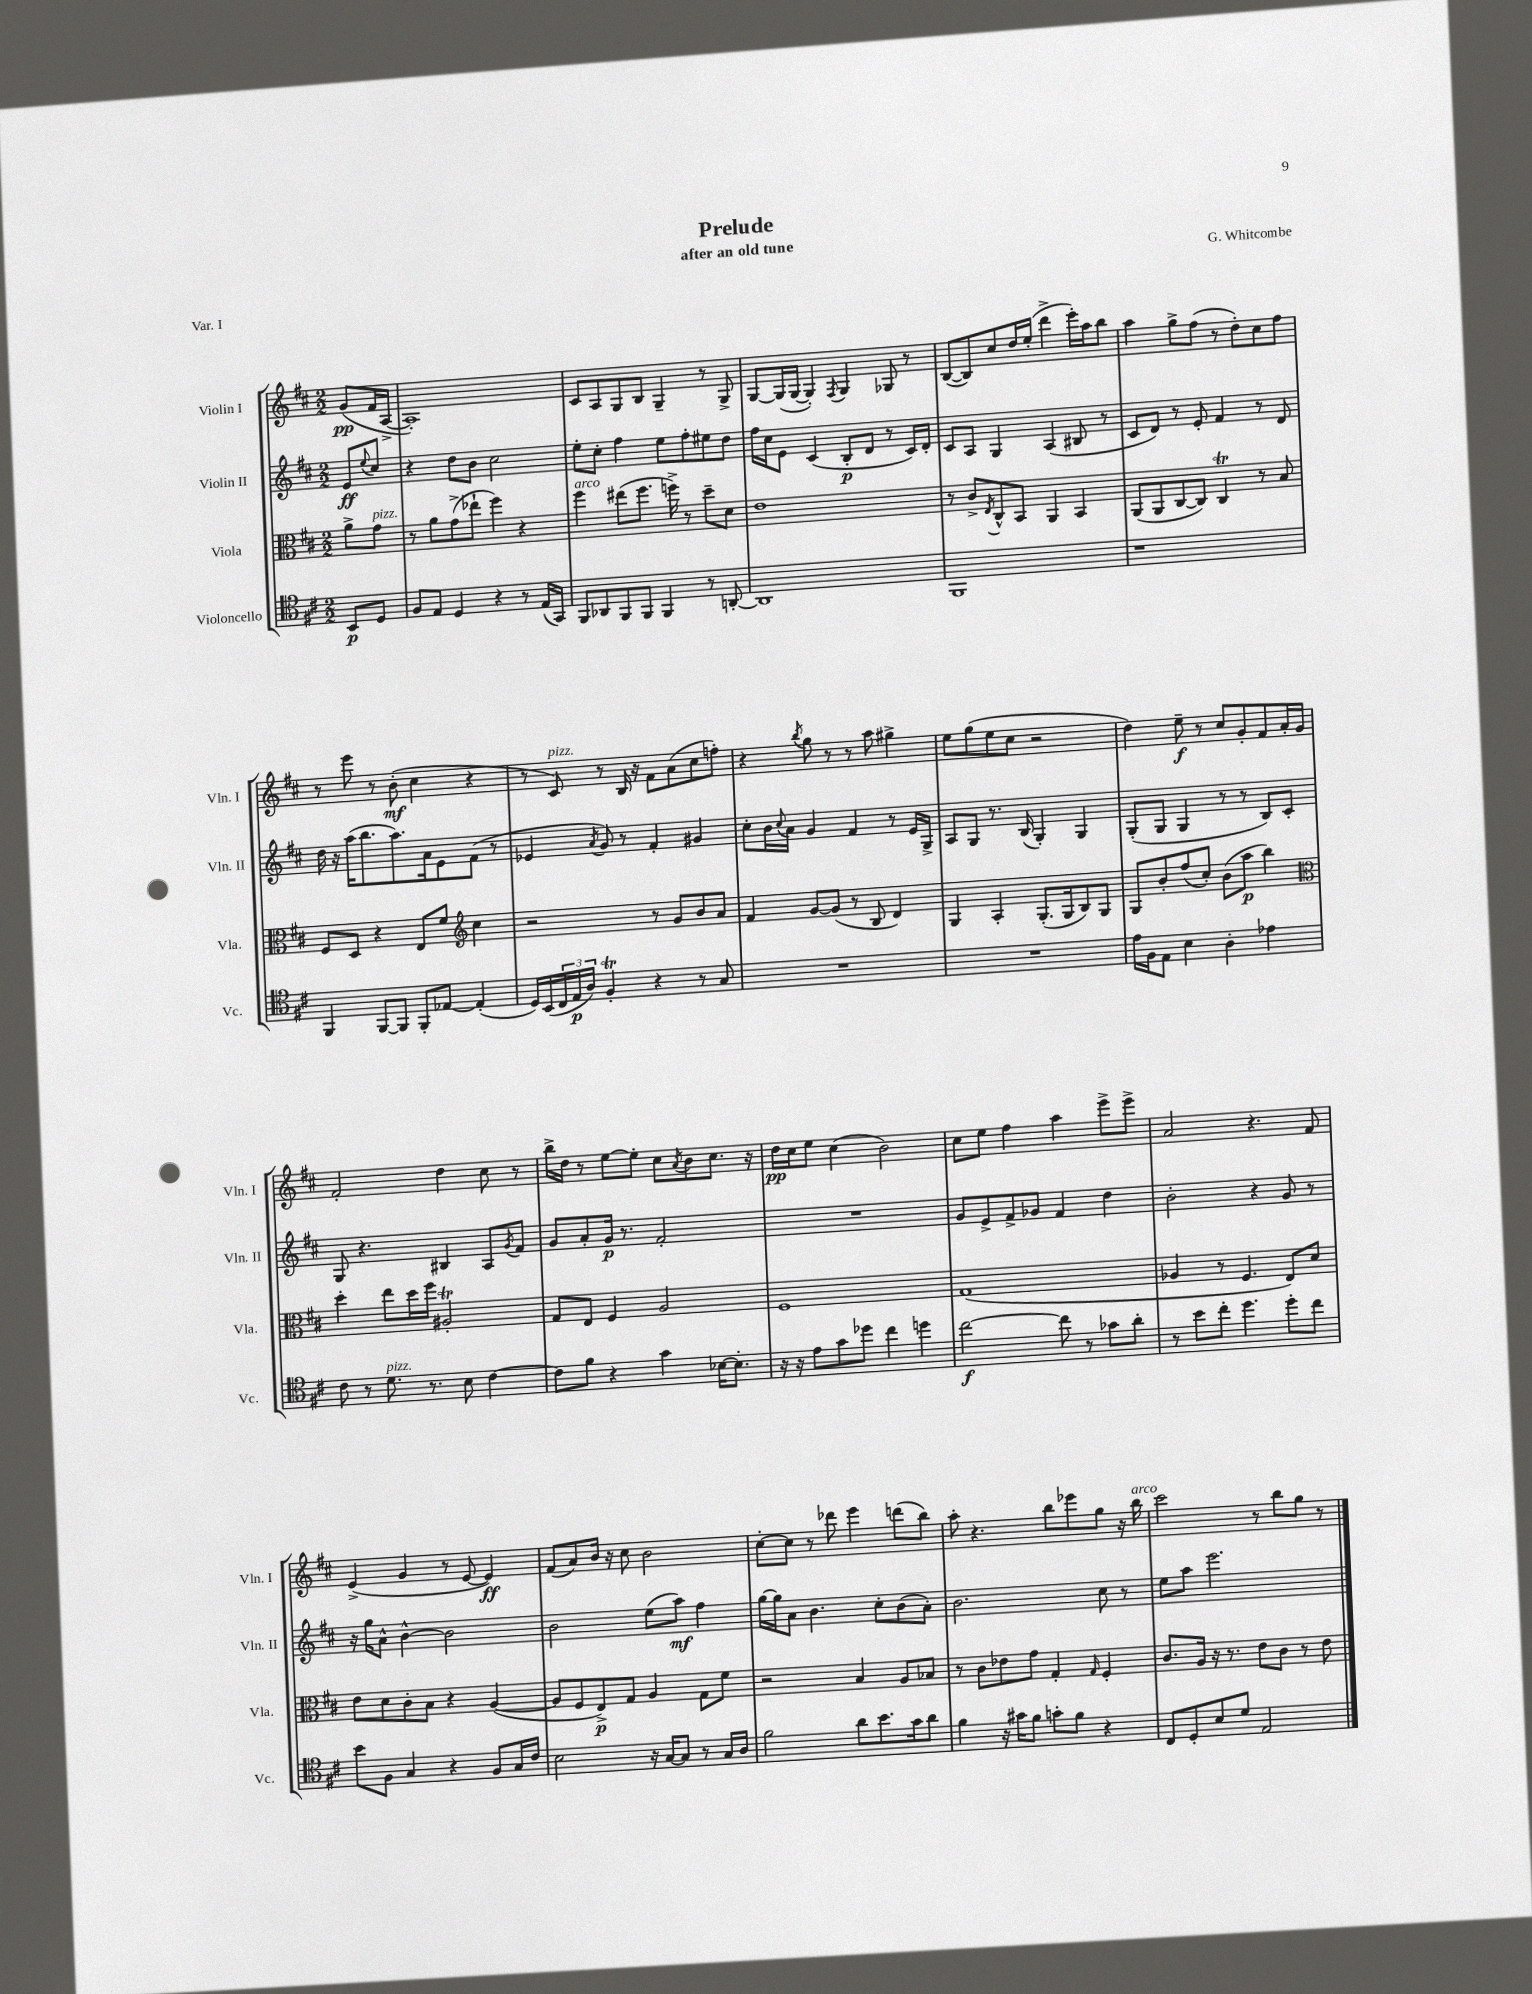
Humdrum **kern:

**kern	**dynam	**kern	**dynam	**kern	**dynam	**kern	**dynam
*part4	*part4	*part3	*part3	*part2	*part2	*part1	*part1
*staff4	*staff4	*staff3	*staff3	*staff2	*staff2	*staff1	*staff1
*I"Violoncello	*	*I"Viola	*	*I"Violin II	*	*I"Violin I	*
*I'Vc.	*	*I'Vla.	*	*I'Vln. II	*	*I'Vln. I	*
*clefC4	*	*clefC3	*	*clefG2	*	*clefG2	*
*k[f#c#]	*	*k[f#c#]	*	*k[f#c#]	*	*k[f#c#]	*
*M2/2	*	*M2/2	*	*M2/2	*	*M2/2	*
=	=	=	=	=	=	=	=
8BB/L	p	8a^\L	.	8e/L	ff	(8g/L	pp
.	.	.	.	8qqee/	.	.	.
!	!	!LO:TX:a:i:t=pizz.	!	!	!	!	!
8D/J	.	8g\J	.	8cc#/J	.	16f#/L	.
.	.	.	.	.	.	[16A^/JJ	.
=1	=1	=1	=1	=1	=1	=1	=1
8F#/L	.	8r	.	4r	.	1A'])	.
8E/J	.	8a\L	.	.	.	.	.
4D/	.	(8g^\	.	8dd\L	.	.	.
.	.	8ee-X`\J	.	8b\J	.	.	.
4r	.	4ff#\)	.	2cc#\	.	.	.
8r	.	4r	.	.	.	.	.
(16E/LL	.	.	.	.	.	.	.
16GG/JJ)	.	.	.	.	.	.	.
=2	=2	=2	=2	=2	=2	=2	=2
!	!	!LO:TX:a:i:t=arco	!	!	!	!	!
8FF#/L	.	4ff#\	.	8ee'\L	.	8c#/L	.
8AA-X/	.	.	.	8cc#'\J	.	8A/	.
8FF#/	.	(8ee#X\L	.	4ff#\	.	8G/	.
8FF#/J	.	8.ff#\J	.	.	.	8B/J	.
4FF#/	.	.	.	8ee\L	.	4G~/	.
.	.	16ffn^\)	.	.	.	.	.
.	.	8r	.	8ff#'\	.	.	.
8r	.	8dd~\L	.	8ee#X\	.	8r	.
[8AAn'/	.	8d\J	.	8dd\J	.	8G^/	.
=3	=3	=3	=3	=3	=3	=3	=3
1AA]	.	1e	.	16ff#\LL	.	[8G/L	.
.	.	.	.	16cc#\J	.	.	.
.	.	.	.	8e\J	.	(16G/L]	.
.	.	.	.	.	.	[16G/JJ	.
.	.	.	.	(4c#/	.	4G'/])	.
.	.	.	.	.	.	8qF#/	.
.	.	.	.	8B'/L	p	4G/	.
.	.	.	.	8d/J	.	.	.
.	.	.	.	8r	.	8G-X/	.
.	.	.	.	16c#/LL)	.	8r	.
.	.	.	.	16d'/JJ	.	.	.
=4	=4	=4	=4	=4	=4	=4	=4
1FF#	.	8r	.	8c#/L	.	([8B/L	.
.	.	8c#^/L	.	8A/J	.	8B/])	.
.	.	8qE/	.	.	.	.	.
.	.	8C#^^/	.	4G/	.	8cc#/	.
.	.	8BB/J	.	.	.	16dd/L	.
.	.	.	.	.	.	(16ee'/JJ	.
.	.	4AA/	.	(4A/	.	4ddd^\	.
.	.	4BB/	.	8B#X/	.	16eee'\LL)	.
.	.	.	.	.	.	16aa\J	.
.	.	.	.	8r	.	8bb\J	.
=5	=5	=5	=5	=5	=5	=5	=5
1r	.	(8AA/L	.	8c#/L	.	4aa\	.
.	.	8AA/	.	8d/J)	.	.	.
.	.	[8C#/	.	8r	.	8gg^\L	.
.	.	8C#/J])	.	8e'/	.	(8ff#\J	.
.	.	4C#t/	.	4f#/	.	8r	.
.	.	.	.	.	.	8dd'\L)	.
.	.	8r	.	8r	.	8cc#\	.
.	.	8B/	.	8d/	.	8ff#\J	.
!!LO:LB:g=z
=6	=6	=6	=6	=6	=6	=6	=6
4FF#/	.	8F#/L	.	16dd\	.	8r	.
.	.	.	.	16r	.	.	.
.	.	8D/J	.	(16aa\KL	.	8eee\	.
.	.	.	.	8.bb\	.	.	.
[8FF#/L	.	4r	.	.	.	8r	.
8FF#/J]	.	.	.	8.aa\)	.	(8b'\	mf
8FF#'/L	.	8E/L	.	.	.	4cc#\	.
.	.	.	.	16a\k	.	.	.
[8E-X/J	.	8f#/J	.	8e\	.	.	.
*	*	*clefG2	*	*	*	*	*
(4E-'/]	.	4cc#\	.	(8f#\J	.	4r	.
.	.	.	.	8r	.	.	.
=7	=7	=7	=7	=7	=7	=7	=7
16D/LL)	.	2r	.	4e-X/	.	8r	.
(16BB/	.	.	.	.	.	.	.
!	!	!	!	!	!	!LO:TX:a:i:t=pizz.	!
24C#/	.	.	.	.	.	8c#/)	.
24E/	p	.	.	.	.	.	.
24A/JJ)	.	.	.	.	.	.	.
.	.	.	.	8qa/	.	.	.
4F#t'/	.	.	.	8g/)	.	8r	.
.	.	.	.	8r	.	16B/	.
.	.	.	.	.	.	16r	.
4r	.	8r	.	4f#'/	.	8f#\L	.
.	.	8g/L	.	.	.	(8a\	.
8r	.	8b/	.	4g#X/	.	8cc#\	.
8G/	.	8a/J	.	.	.	8ffn'\J)	.
=8	=8	=8	=8	=8	=8	=8	=8
1r	.	4f#/	.	8cc#'\L	.	4r	.
.	.	.	.	16b\L	.	.	.
.	.	.	.	8qqcc#/	.	.	.
.	.	.	.	16a\JJ	.	.	.
.	.	.	.	.	.	8qbb/	.
.	.	[8g/L	.	4g/	.	8gg\	.
.	.	(8g/J]	.	.	.	8r	.
.	.	8r	.	4f#/	.	8r	.
.	.	8B/	.	.	.	8aa\	.
.	.	4d/)	.	8r	.	4gg#X^\	.
.	.	.	.	16e/LL	.	.	.
.	.	.	.	16G^/JJ	.	.	.
=9	=9	=9	=9	=9	=9	=9	=9
1r	.	4G/	.	8A/L	.	8ee\L	.
.	.	.	.	8G/J	.	(8gg\	.
.	.	4A'/	.	8.r	.	8ee\	.
.	.	.	.	.	.	8cc#\J	.
.	.	.	.	(16B/	.	.	.
.	.	(8.G'/L	.	4G'/)	.	2r	.
.	.	16G/k	.	.	.	.	.
.	.	8B/)	.	4G/	.	.	.
.	.	8G/J	.	.	.	.	.
=10	=10	=10	=10	=10	=10	=10	=10
16e\LL	.	8G/L	.	(8G'/L	.	4dd\)	.
16F#\J	.	.	.	.	.	.	.
8E\J	.	8b'/	.	8G/J	.	.	.
4B\	.	(8ff#/	.	4G/	.	8ee~\	f
.	.	8cc#'/J)	.	.	.	8r	.
4A'\	.	(8b\L	.	8r	.	8cc#/L	.
.	.	8aa\J	p	8r	.	8g'/	.
4e-X\	.	4bb\)	.	8B/L)	.	8f#/	.
.	.	.	.	8c#'/J	.	16a'/L	.
.	.	.	.	.	.	16g/JJ	.
!!LO:LB:g=z
=11	=11	=11	=11	=11	=11	=11	=11
*	*	*clefC3	*	*	*	*	*
8c#\	.	4dd'\	.	8G/	.	2f#'/	.
8r	.	.	.	4.r	.	.	.
!LO:TX:a:i:t=pizz.	!	!	!	!	!	!	!
8.d\	.	8ee\L	.	.	.	.	.
.	.	16dd\L	.	.	.	.	.
8.r	.	16ff#\JJ	.	.	.	.	.
.	.	2A#Xt'/	.	4B#X/	.	4dd\	.
8B\	.	.	.	.	.	.	.
[4c#\	.	.	.	8A/L	.	8cc#\	.
.	.	.	.	8qg/	.	.	.
.	.	.	.	8f#/J	.	8r	.
=12	=12	=12	=12	=12	=12	=12	=12
8c#\L]	.	8G/L	.	8g/L	.	16bb^\LL	.
.	.	.	.	.	.	16dd\JJ	.
8f#\J	.	8E/J	.	8a'/	.	8r	.
4r	.	4F#/	.	16g/Jk	p	[8ee\L	.
.	.	.	.	8.r	.	.	.
.	.	.	.	.	.	8ee'\J]	.
4g\	.	2A/	.	2f#'/	.	8cc#\L	.
.	.	.	.	.	.	8qa/	.
.	.	.	.	.	.	8b\	.
[16B-X\KL	.	.	.	.	.	8.cc#\J	.
8.B-'\J]	.	.	.	.	.	.	.
.	.	.	.	.	.	16r	.
=13	=13	=13	=13	=13	=13	=13	=13
16r	.	1F#	.	1r	.	16dd\LL	pp
16r	.	.	.	.	.	16cc#\J	.
8e\L	.	.	.	.	.	8ee\J	.
8g\	.	.	.	.	.	(4cc#\	.
8dd-X\J	.	.	.	.	.	.	.
4cc#\	.	.	.	.	.	2b\)	.
4ddn\	.	.	.	.	.	.	.
=14	=14	=14	=14	=14	=14	=14	=14
[2cc#\	f	(1G	.	8g/L	.	8cc#\L	.
.	.	.	.	8e^/	.	8ee\J	.
.	.	.	.	8f#^/	.	4ff#\	.
.	.	.	.	8g-X/J	.	.	.
8cc#\]	.	.	.	4f#/	.	4aa\	.
8r	.	.	.	.	.	.	.
8g-X\L	.	.	.	4dd\	.	8eee^\L	.
8a'\J	.	.	.	.	.	8eee^\J	.
=15	=15	=15	=15	=15	=15	=15	=15
8r	.	4A-X/	.	2b'\	.	2a/	.
8b\L	.	.	.	.	.	.	.
8cc#'\J	.	8r	.	.	.	.	.
4.dd\	.	4.F#/	.	.	.	.	.
.	.	.	.	4r	.	4.r	.
8dd'\L	.	8E/L)	.	8g/	.	.	.
8cc#\J	.	8d/J	.	8r	.	8f#/	.
!!LO:LB:g=z
=16	=16	=16	=16	=16	=16	=16	=16
8b\L	.	8e\L	.	16r	.	(4e^/	.
.	.	.	.	16gg\KL	.	.	.
8F#\J	.	8d\	.	8a^^\J	.	.	.
4G/	.	8c#'\	.	[4b^^\	.	4g/	.
.	.	8B\J	.	.	.	.	.
4r	.	4r	.	2b\]	.	8r	.
.	.	.	.	.	.	[8e/	.
8F#/L	.	([4A/	.	.	.	4e/])	ff
16G/L	.	.	.	.	.	.	.
16c#/JJ	.	.	.	.	.	.	.
=17	=17	=17	=17	=17	=17	=17	=17
2B\	.	8A/L]	.	2b\	.	(8f#/L	.
.	.	8F#/	.	.	.	8a/)	.
.	.	8E^/)	p	.	.	16b/Jk	.
.	.	.	.	.	.	16r	.
.	.	8G/J	.	.	.	8cc#\	.
16r	.	4A/	.	(8ee\L	.	2b\	.
[16G/KL	.	.	.	.	.	.	.
8G/J]	.	.	.	8aa\J)	mf	.	.
8r	.	8G\L	.	4ff#\	.	.	.
16G/LL	.	8f#\J	.	.	.	.	.
16A/JJ	.	.	.	.	.	.	.
=18	=18	=18	=18	=18	=18	=18	=18
2f#\	.	2r	.	[16gg\LL	.	[8cc#'\L	.
.	.	.	.	16gg\J]	.	.	.
.	.	.	.	8a\J	.	8cc#\J]	.
.	.	.	.	4.b\	.	8r	.
.	.	.	.	.	.	8ddd-X\	.
8a\L	.	4B/	.	.	.	4eee\	.
8.b\	.	.	.	8cc#'\L	.	.	.
.	.	8A/L	.	(8b\	.	(8dddn\L	.
16g\k	.	.	.	.	.	.	.
8a\J	.	8B-X/J	.	8a'\J)	.	8bb\J)	.
=19	=19	=19	=19	=19	=19	=19	=19
4f#\	.	8r	.	2.b\	.	8aa'\	.
.	.	8c#\L	.	.	.	4.r	.
16r	.	8e-X\	.	.	.	.	.
16g#X\KL	.	.	.	.	.	.	.
8f#\J	.	8g\J	.	.	.	.	.
8gn'\L	.	4G'/	.	.	.	8bb\L	.
8f#\J	.	.	.	.	.	8eee-X\	.
.	.	16qqG/	.	.	.	.	.
4r	.	4F#'/	.	8cc#\	.	8gg\J	.
.	.	.	.	8r	.	16r	.
!	!	!	!	!	!	!LO:TX:a:i:t=arco	!
.	.	.	.	.	.	16bb\	.
=20	=20	=20	=20	=20	=20	=20	=20
8C#/L	.	8.c#/L	.	8ee\L	.	2ccc#\	.
8D'/	.	.	.	8aa\J	.	.	.
.	.	16A/Jk	.	.	.	.	.
8B/	.	16r	.	2.eee\	.	.	.
.	.	8.r	.	.	.	.	.
8d/J	.	.	.	.	.	.	.
2E/	.	8e\L	.	.	.	8r	.
.	.	8c#\J	.	.	.	8bb\L	.
.	.	8r	.	.	.	8gg\J	.
.	.	8e\	.	.	.	8r	.
==	==	==	==	==	==	==	==
*-	*-	*-	*-	*-	*-	*-	*-
